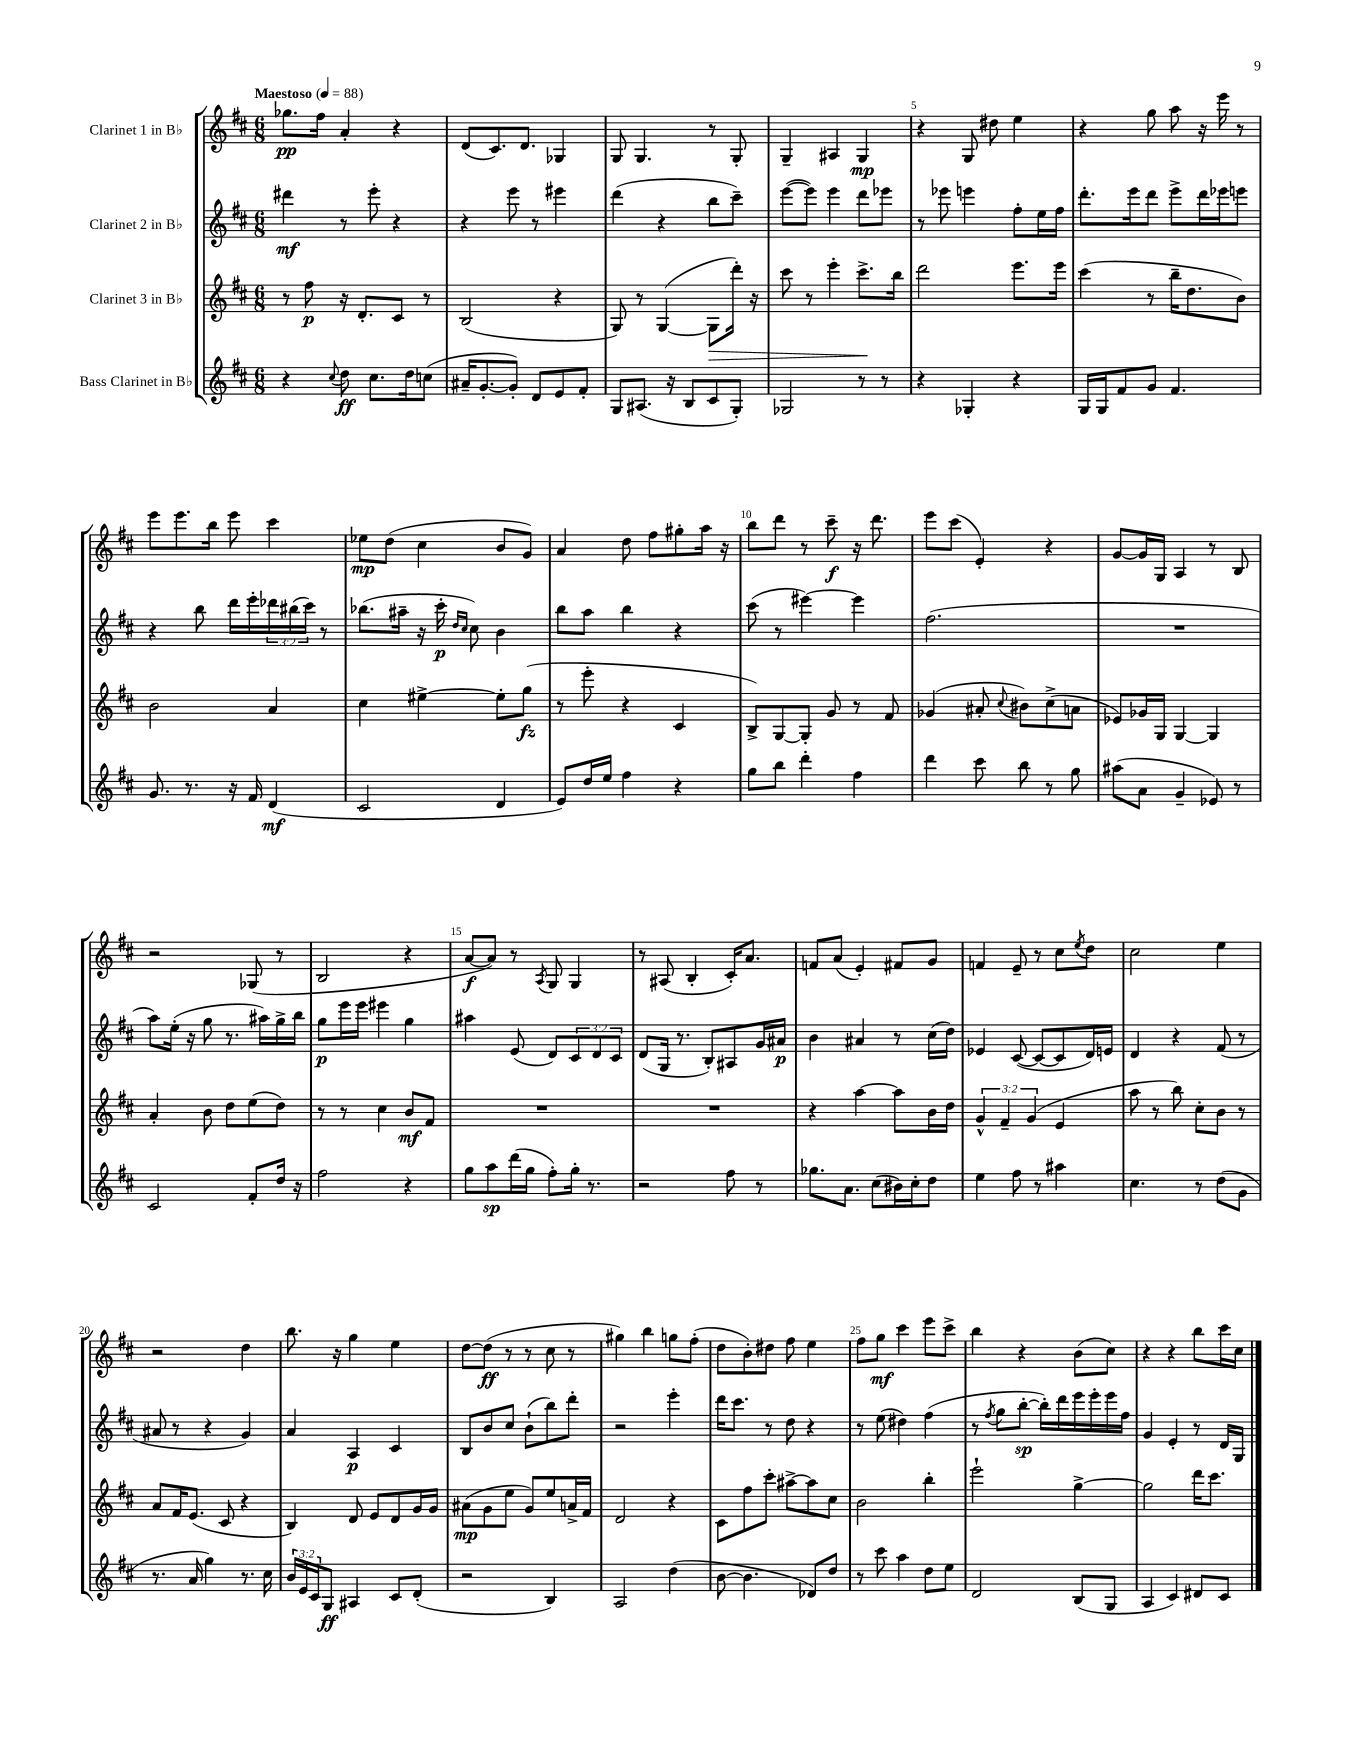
<<
\new StaffGroup <<
\new Staff = "s0" \with { instrumentName = "Clarinet 1 in Bb" } {
    \clef treble \key d \major \numericTimeSignature \time 6/8 \tempo "Maestoso" 4 = 88
    ges''8.\pp fis''16 a'4-. r4 |
    d'8( cis'8.) d'8. ges4 |
    g8 g4. r8 g8-. |
    g4-- ais4 g4\mp |
    r4 g8 dis''8 e''4 |
    r4 g''8 a''8 r16 e'''16 r8 |
    e'''8 e'''8. b''16 e'''8 cis'''4 |
    ees''8\mp d''8( cis''4 b'8 g'8) |
    a'4 d''8 fis''8 gis''8-. a''16 r16 |
    b''8 d'''8 r8 cis'''8--\f r16 d'''8. |
    e'''8 cis'''8( e'4-.) r4 |
    g'8~ g'16 g16 a4 r8 b8 |
    r2 ges8( r8 |
    b2 r4 |
    a'8~\f a'8) r8 \acciaccatura { a8 } g8 g4 |
    r8 ais8( b4-. cis'16-.) a'8. |
    f'8 a'8( e'4-.) fis'8 g'8 |
    f'4 e'8-- r8 cis''8 \acciaccatura { e''8 } d''8 |
    cis''2 e''4 |
    r2 d''4 |
    b''8. r16 g''4 e''4 |
    d''8~ d''8\ff( r8 r8 cis''8 r8 |
    gis''4) b''4 g''8 fis''8-.( |
    d''8 b'8-.) dis''8 fis''8 e''4 |
    fis''8 g''8\mf cis'''4 e'''8 cis'''8-> |
    b''4 r4 b'8( cis''8) |
    r4 r4 b''8 cis'''16 cis''16 \bar "|." |
}
\new Staff = "s1" \with { instrumentName = "Clarinet 2 in Bb" } {
    \clef treble \key d \major \numericTimeSignature \time 6/8 \override Staff.TupletNumber.text = #tuplet-number::calc-fraction-text
    dis'''4\mf r8 e'''8-. r4 |
    r4 e'''8 r8 eis'''4 |
    d'''4( r4 b''8 cis'''8--) |
    e'''8~( e'''8) e'''4 d'''8 ees'''8 |
    r8 ees'''8 e'''4 fis''8-. e''16 fis''16 |
    d'''8.-. e'''16 d'''8 e'''8-> d'''16 ees'''16 e'''8 |
    r4 b''8 d'''16 e'''16-. \tuplet 3/2 { des'''16 bis''16( cis'''16) } r8 |
    bes''8.( ais''16-- r16 cis'''16-.\p \grace { d''16 cis''16 } cis''8) b'4 |
    b''8 a''8 b''4 r4 |
    cis'''8( r8 eis'''4~) eis'''4 |
    fis''2.( |
    R2. |
    a''8) e''16-.( r16 g''8 r8. ais''16) g''16-> b''16 |
    g''8\p e'''16 e'''16 eis'''4 g''4 |
    ais''4 e'8( d'8) \tuplet 3/2 { cis'8 d'8 cis'8 } |
    d'8( g16 r8. b8-.) ais8 g'16 ais'16\p |
    b'4 ais'4 r8 cis''16( d''16) |
    ees'4 cis'8~( cis'8~ cis'8 d'16) e'16 |
    d'4 r4 fis'8( r8 |
    ais'8 r8 r4 g'4) |
    a'4 a4\p cis'4 |
    b8 b'8 cis''8 b'8-!( b''8) d'''8-. |
    r2 e'''4-. |
    d'''16 cis'''8. r8 d''8 r4 |
    r8 e''8( dis''4) fis''4( |
    r8 \acciaccatura { fis''8 } g''8 b''8~-.\sp b''16-.) d'''16 e'''16 e'''16-. e'''16 fis''16 |
    g'4 e'4-. r8 d'16 g16 \bar "|." |
}
\new Staff = "s2" \with { instrumentName = "Clarinet 3 in Bb" } {
    \clef treble \key d \major \numericTimeSignature \time 6/8 \override Staff.TupletNumber.text = #tuplet-number::calc-fraction-text
    r8 fis''8\p r16 d'8.-. cis'8 r8 |
    b2( r4 |
    g8) r8 g4~( g8\> d'''16-.) r16 |
    cis'''8 r8 e'''4-. cis'''8.->\! b''16 |
    d'''2 e'''8. e'''16 |
    cis'''4( r8 b''16-- d''8. b'8) |
    b'2 a'4 |
    cis''4 eis''4~-> eis''8-. g''8\fz( |
    r8 e'''8-. r4 cis'4 |
    b8->) g8~ g8-. g'8 r8 fis'8 |
    ges'4( ais'8-. \appoggiatura { cis''8 } bis'8) cis''8->( a'8 |
    ees'8) ges'16 g16 g4~ g4 |
    a'4-. b'8 d''8 e''8( d''8) |
    r8 r8 cis''4 b'8\mf fis'8 |
    R2. |
    R2. |
    r4 a''4~ a''8 b'16 d''16 |
    \tuplet 3/2 { g'4-^ fis'4-- g'4( } e'4 |
    a''8 r8 b''8) cis''8-. b'8 r8 |
    a'8 fis'16 e'8.( cis'8 r4 |
    b4) d'8 e'8 d'8 g'16 g'16 |
    ais'8\mp( g'8 e''8 g'8) e''8 a'16-> fis'16 |
    d'2 r4 |
    cis'8 fis''8 cis'''8-. ais''8~-> ais''8 cis''8 |
    b'2 b''4-. |
    e'''2-! g''4~-> |
    g''2 d'''16 cis'''8. \bar "|." |
}
\new Staff = "s3" \with { instrumentName = "Bass Clarinet in Bb" } {
    \clef treble \key d \major \numericTimeSignature \time 6/8 \override Staff.TupletNumber.text = #tuplet-number::calc-fraction-text
    r4 \appoggiatura { cis''8 } d''8\ff cis''8. d''16 c''8( |
    ais'16-- g'8.~-. g'8-.) d'8 e'8 fis'8-. |
    g8 ais8.( r16 b8 cis'8 g8-.) |
    ges2 r8 r8 |
    r4 ges4-. r4 |
    g16 g16 fis'8 g'8 fis'4. |
    g'8. r8. r16 fis'16 d'4\mf( |
    cis'2 d'4 |
    e'8) d''16 e''16 fis''4 r4 |
    g''8 b''8 d'''4-. fis''4 |
    d'''4 cis'''8 b''8 r8 g''8 |
    ais''8( a'8 g'4-- ees'8) r8 |
    cis'2 fis'8-. d''16 r16 |
    fis''2 r4 |
    g''8 a''8\sp d'''16( g''16 fis''8-.) g''16-. r8. |
    r2 fis''8 r8 |
    ges''8. a'8. cis''8( bis'16) cis''16-. d''8 |
    e''4 fis''8 r8 ais''4 |
    cis''4. r8 d''8( g'8 |
    r8. a'16 g''4) r8. cis''16 |
    \tuplet 3/2 { b'16 e'16 cis'16 } g8\ff ais4 cis'8 d'8-.( |
    r2 b4) |
    a2 d''4( |
    b'8~ b'4. des'8) d''8 |
    r8 cis'''8 a''4 d''8 e''8 |
    d'2 b8( g8 |
    a4 cis'4) dis'8 cis'8 \bar "|." |
}
>>
>>
\layout { \context { \Score \override BarNumber.break-visibility = ##(#f #t #t) barNumberVisibility = #(every-nth-bar-number-visible 5) } }
